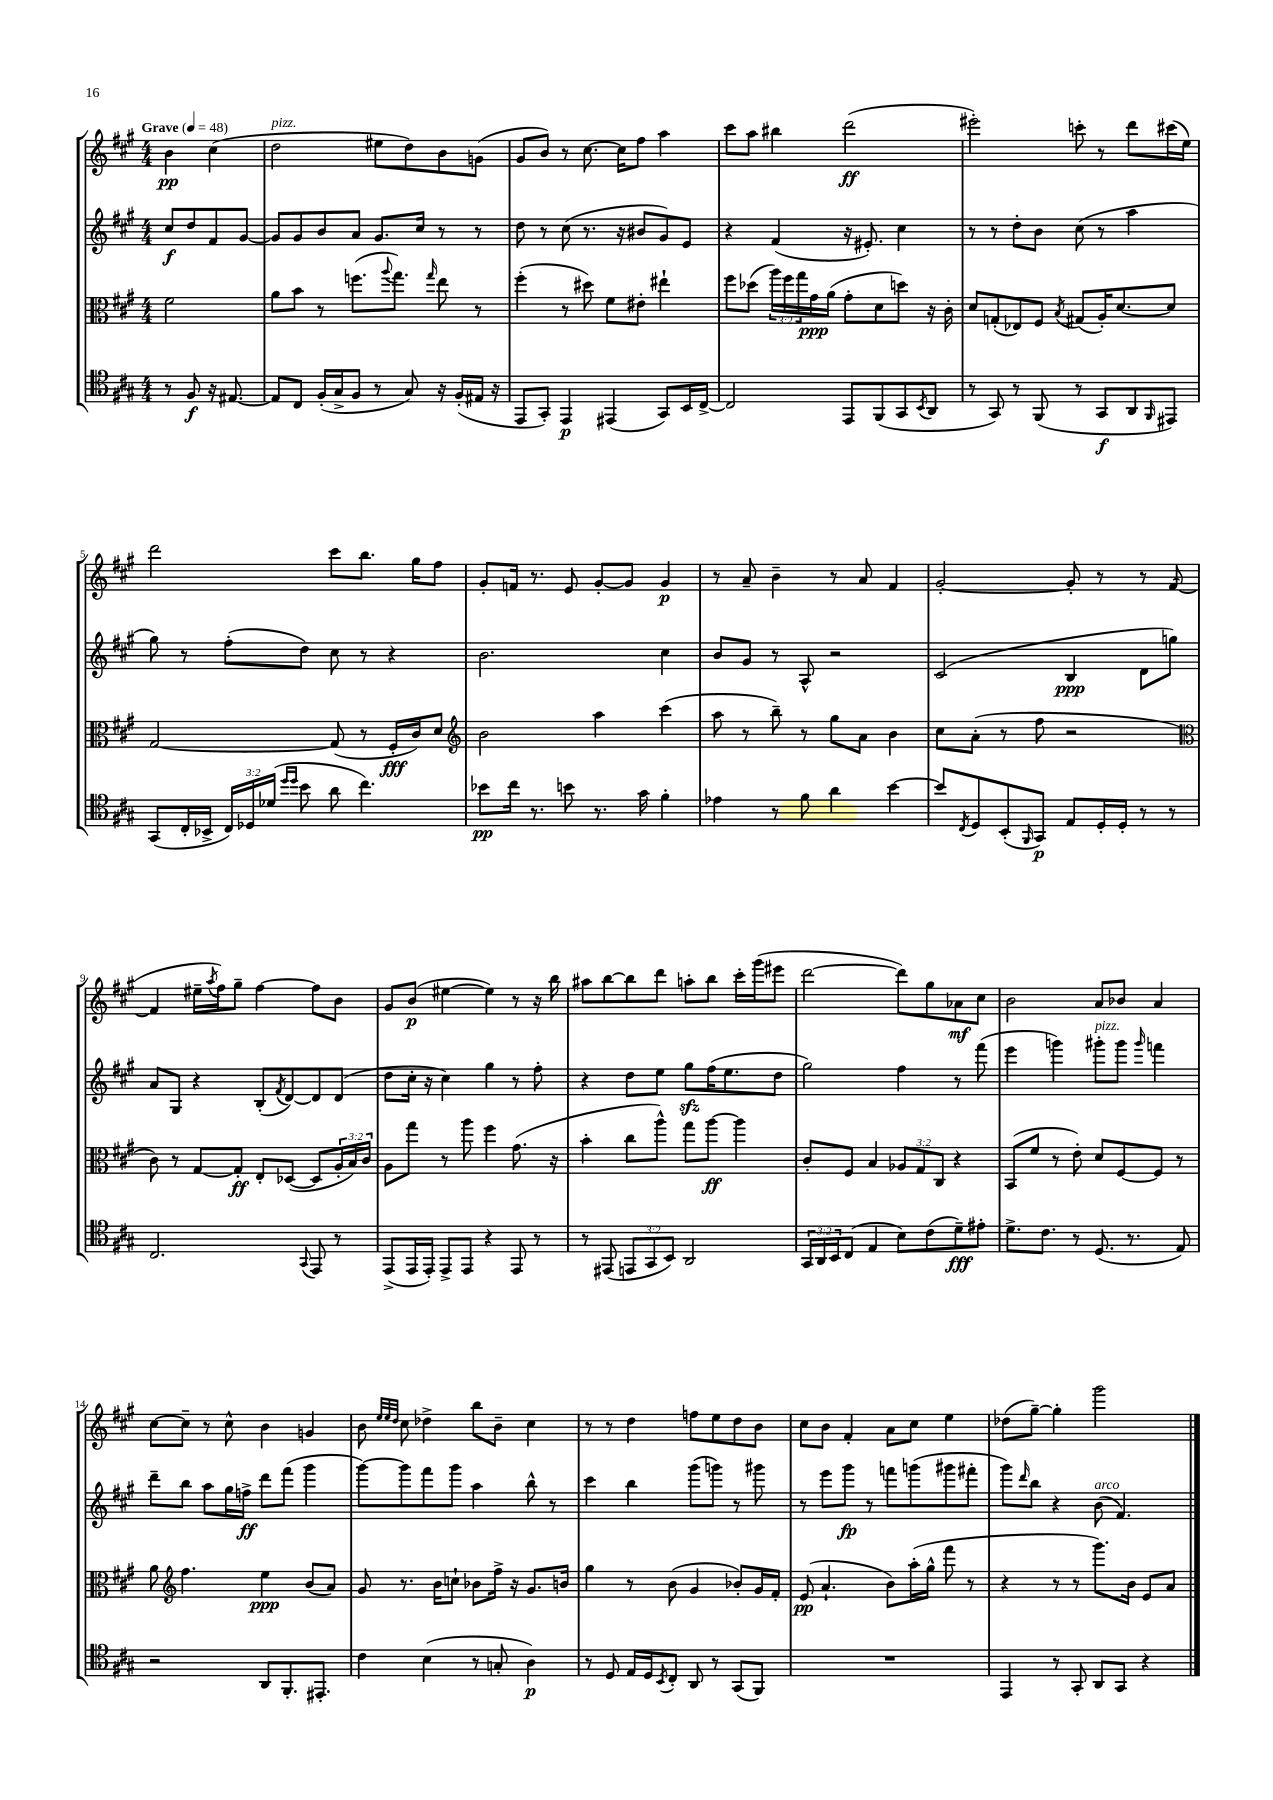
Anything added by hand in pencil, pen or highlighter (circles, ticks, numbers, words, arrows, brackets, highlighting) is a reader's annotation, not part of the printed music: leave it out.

**kern	**dynam	**kern	**dynam	**kern	**dynam	**kern	**dynam
*part4	*part4	*part3	*part3	*part2	*part2	*part1	*part1
*staff4	*staff4	*staff3	*staff3	*staff2	*staff2	*staff1	*staff1
*clefC4	*	*clefC3	*	*clefG2	*	*clefG2	*
*k[f#c#g#]	*	*k[f#c#g#]	*	*k[f#c#g#]	*	*k[f#c#g#]	*
*M4/4	*	*M4/4	*	*M4/4	*	*M4/4	*
*MM48	*	*MM48	*	*MM48	*	*MM48	*
=	=	=	=	=	=	=	=
!	!	!	!	!	!	!LO:TX:a:B:t=Grave	!
8r	.	2f#\	.	8cc#/L	f	4b\	pp
8F#/	f	.	.	8dd/	.	.	.
16r	.	.	.	8f#/	.	(4cc#\	.
[8.E#X/	.	.	.	.	.	.	.
.	.	.	.	[8g#/J	.	.	.
=1	=1	=1	=1	=1	=1	=1	=1
!	!	!	!	!	!	!LO:TX:a:i:t=pizz.	!
8E#/L]	.	8a\L	.	8g#/L]	.	2dd\	.
8C#/J	.	8b\J	.	8g#/	.	.	.
(16F#'/LL	.	8r	.	8b/	.	.	.
16G#^/J	.	.	.	.	.	.	.
8F#/J	.	(8.ffn\L	.	8a/J	.	.	.
8r	.	.	.	8.g#/L	.	8ee#X\L	.
.	.	8qqaa/	.	.	.	.	.
.	.	8.gg#\J)	.	.	.	.	.
8G#/)	.	.	.	.	.	8dd\)	.
.	.	.	.	16cc#/Jk	.	.	.
.	.	16qqgg#/	.	.	.	.	.
16r	.	8ee\	.	8r	.	8b\	.
(16F#'/LL	.	.	.	.	.	.	.
16E#X/JJ	.	8r	.	8r	.	(8gn\J	.
16r	.	.	.	.	.	.	.
=2	=2	=2	=2	=2	=2	=2	=2
8EE/L	.	(4ff#'\	.	8dd\	.	8g#/L	.
8GG#'/J)	.	.	.	8r	.	8b/J)	.
4EE/	p	8r	.	(8cc#\	.	8r	.
.	.	8dd#X\)	.	8.r	.	[8.cc#\	.
(4EE#X/	.	8f#\L	.	.	.	.	.
.	.	.	.	16r	.	16cc#\KL]	.
.	.	8e#X'\J	.	8b#X/L	.	8ff#\J	.
8GG#/L)	.	4ee#X`\	.	8g#/)	.	4aa\	.
16BB/L	.	.	.	8e/J	.	.	.
[16C#^/JJ	.	.	.	.	.	.	.
=3	=3	=3	=3	=3	=3	=3	=3
2C#/]	.	8ff#\L	.	4r	.	8ccc#\L	.
.	.	(8dd-X\J	.	.	.	8aa\J	.
.	.	24aa\LL)	.	(4f#/	.	4bb#X\	.
.	.	24ff#\	.	.	.	.	.
.	.	24gg#\	.	.	.	.	.
.	.	16g#\	ppp	.	.	.	.
.	.	(16a\JJ	.	.	.	.	.
8EE/L	.	8g#'\L	.	16r	.	(2ddd\	ff
.	.	.	.	8.e#X'/)	.	.	.
(8FF#/	.	8d\	.	.	.	.	.
8GG#/	.	8ddn\J)	.	4cc#\	.	.	.
8qBB/	.	.	.	.	.	.	.
8AA/J	.	16r	.	.	.	.	.
.	.	16c#'\	.	.	.	.	.
=4	=4	=4	=4	=4	=4	=4	=4
8r	.	8d/L	.	8r	.	2eee#X'\)	.
8GG#/)	.	(8Gn'/	.	8r	.	.	.
8r	.	8E-X/)	.	8dd'\L	.	.	.
(8FF#/	.	8F#/J	.	8b\J	.	.	.
.	.	8qB/	.	.	.	.	.
8r	.	(8G#X/L	.	(8cc#\	.	8cccn'\	.
8GG#/L	f	16A'/K)	.	8r	.	8r	.
.	.	[8.d/	.	.	.	.	.
8AA/	.	.	.	4aa\	.	8ddd\L	.
16qqFF#/	.	.	.	.	.	.	.
8EE#X/J)	.	8d/J]	.	.	.	(16ccc#X\L	.
.	.	.	.	.	.	16ee\JJ)	.
!!LO:LB:g=z
=5	=5	=5	=5	=5	=5	=5	=5
(8GG#/L	.	[2G#/	.	8gg#\)	.	2ddd\	.
16C#'/L	.	.	.	8r	.	.	.
16BB-X^/JJ	.	.	.	.	.	.	.
24C#/LL)	.	.	.	(8ff#'\L	.	.	.
24D-X/	.	.	.	.	.	.	.
(24d-X/JJ	.	.	.	.	.	.	.
16qqdd/LL	.	.	.	.	.	.	.
16qqdd/JJ	.	.	.	.	.	.	.
8b\	.	.	.	8dd\J)	.	.	.
8a\	.	(8G#/]	.	8cc#\	.	8ccc#\L	.
4.cc#\)	.	8r	.	8r	.	8.bb\J	.
.	.	16F#'/LL	fff	4r	.	.	.
.	.	16c#/J)	.	.	.	16gg#\KL	.
.	.	8d/J	.	.	.	8ff#\J	.
=6	=6	=6	=6	=6	=6	=6	=6
*	*	*clefG2	*	*	*	*	*
8b-X\L	pp	2b\	.	2.b\	.	8g#'/L	.
16cc#\Jk	.	.	.	.	.	16fn/Jk	.
8.r	.	.	.	.	.	8.r	.
8bn\	.	.	.	.	.	8e/	.
8.r	.	4aa\	.	.	.	[8g#'/L	.
.	.	.	.	.	.	8g#/J]	.
16g#\	.	.	.	.	.	.	.
4f#'\	.	(4ccc#\	.	4cc#\	.	4g#/	p
=7	=7	=7	=7	=7	=7	=7	=7
4e-X\	.	8aa\	.	8b/L	.	8r	.
.	.	8r	.	8g#/J	.	8a~/	.
8r	.	8bb~\)	.	8r	.	4b~\	.
8f#\	.	8r	.	8A^^/	.	.	.
4a\	.	8gg#\L	.	2r	.	8r	.
.	.	8a\J	.	.	.	8a/	.
[4b\	.	4b\	.	.	.	4f#/	.
=8	=8	=8	=8	=8	=8	=8	=8
8b/L]	.	8cc#\L	.	(2c#/	.	[2g#'/	.
8qC#/	.	.	.	.	.	.	.
8D/	.	(8a'\J	.	.	.	.	.
(8BB'/	.	8r	.	.	.	.	.
16qqFF#/	.	.	.	.	.	.	.
8GG#/J)	p	8ff#\	.	.	.	.	.
8E/L	.	2r	.	4B/	ppp	8g#'/]	.
16D'/L	.	.	.	.	.	8r	.
16D'/JJ	.	.	.	.	.	.	.
8r	.	.	.	8d\L	.	8r	.
8r	.	.	.	8ggn\J)	.	([8f#/	.
!!LO:LB:g=z
=9	=9	=9	=9	=9	=9	=9	=9
*	*	*clefC3	*	*	*	*	*
2.C#/	.	8c#\)	.	8a/L	.	4f#/]	.
.	.	8r	.	8G#/J	.	.	.
.	.	[8G#/L	.	4r	.	16ee#X~\LL	.
.	.	.	.	.	.	8qaa/	.
.	.	.	.	.	.	16ff#\J)	.
.	.	8G#'/J]	ff	.	.	8gg#~\J	.
.	.	8E'/L	.	(8B'/L	.	[4ff#\	.
.	.	.	.	8qf#/	.	.	.
.	.	([8D-X/J	.	[8d/)	.	.	.
8qqGG#/	.	.	.	.	.	.	.
8EE/	.	8D-/L]	.	8d/]	.	8ff#\L]	.
8r	.	24A'/L	.	(8d/J	.	8b\J	.
.	.	24B/)	.	.	.	.	.
.	.	24c#/JJ	.	.	.	.	.
=10	=10	=10	=10	=10	=10	=10	=10
(8EE^/L	.	8A\L	.	8dd\L	.	8g#/L	.
16EE/L	.	8gg#\J	.	16cc#'\Jk	.	(8b/J	p
16EE'/JJ)	.	.	.	16r	.	.	.
8EE^/L	.	8r	.	4cc#\)	.	[4ee#X\	.
8EE/J	.	8aa\	.	.	.	.	.
4r	.	4ff#\	.	4gg#\	.	4ee#\])	.
8EE/	.	(8.g#\	.	8r	.	8r	.
8r	.	.	.	8ff#'\	.	16r	.
.	.	16r	.	.	.	16bb\	.
=11	=11	=11	=11	=11	=11	=11	=11
8r	.	4b'\	.	4r	.	8aa#X\L	.
(8EE#X/	.	.	.	.	.	[8bb\	.
12EEn/L	.	8cc#\L	.	8dd\L	.	8bb\]	.
12GG#/	.	.	.	.	.	.	.
.	.	8aa^^\J)	.	8ee\J	.	8ddd\J	.
12BB/J)	.	.	.	.	.	.	.
2AA/	.	8gg#\L	.	8gg#zz\L	.	8aan'\L	.
.	.	[8aa\J	ff	(16ff#\K	.	8bb\J	.
.	.	.	.	8.ee\	.	.	.
.	.	4aa\]	.	.	.	16ccc#'\LL	.
.	.	.	.	.	.	(16ggg#\J	.
.	.	.	.	8dd\J	.	8eee#X\J	.
=12	=12	=12	=12	=12	=12	=12	=12
24GG#/LL	.	8c#'/L	.	2gg#\)	.	[2ddd\	.
24AA/	.	.	.	.	.	.	.
24BB/J	.	.	.	.	.	.	.
(8C#/J	.	8F#/J	.	.	.	.	.
4E/	.	4B/	.	.	.	.	.
8B\L)	.	12A-X/L	.	4ff#\	.	8ddd\L])	.
.	.	12G#/	.	.	.	.	.
(8c#\	.	.	.	.	.	8gg#\	.
.	.	12C#/J	.	.	.	.	.
8d~\)	fff	4r	.	8r	.	8a-X\	mf
8e#X'\J	.	.	.	(8fff#\	.	8cc#\J	.
=13	=13	=13	=13	=13	=13	=13	=13
8.d^\L	.	(8BB/L	.	4eee\	.	2b\	.
.	.	8f#/J	.	.	.	.	.
8.c#\J	.	.	.	.	.	.	.
.	.	8r	.	4gggn\)	.	.	.
8r	.	8e'\)	.	.	.	.	.
!	!	!	!	!LO:TX:a:i:t=pizz.	!	!	!
(8.D/	.	8d/L	.	8ggg#X'\L	.	8a/L	.
.	.	[8F#/	.	8ggg#\J	.	8b-X/J	.
8.r	.	.	.	.	.	.	.
.	.	.	.	16qqggg#/	.	.	.
.	.	8F#/J]	.	4fffn\	.	4a/	.
8E/)	.	8r	.	.	.	.	.
!!LO:LB:g=z
=14	=14	=14	=14	=14	=14	=14	=14
2r	.	8a\	.	8ddd~\L	.	[8cc#\L	.
*	*	*clefG2	*	*	*	*	*
.	.	4.ff#\	.	8bb\J	.	8cc#~\J]	.
.	.	.	.	8aa\L	.	8r	.
.	.	.	.	16gg#\L	.	8cc#^^\	.
.	.	.	.	16ffn^\JJ	ff	.	.
8AA/L	.	4ee\	ppp	8ddd\L	.	4b\	.
8.FF#'/	.	.	.	(8fff#\J	.	.	.
.	.	(8b/L	.	4ggg#\	.	4gn/	.
8.EE#X'/J	.	.	.	.	.	.	.
.	.	8a/J)	.	.	.	.	.
=15	=15	=15	=15	=15	=15	=15	=15
4c#\	.	8g#/	.	[8ggg#\L)	.	8b\	.
.	.	.	.	.	.	32qqee/LLL	.
.	.	.	.	.	.	32qqee/	.
.	.	.	.	.	.	32qqdd/JJJ	.
.	.	8.r	.	8ggg#\]	.	8cc#\	.
(4B\	.	.	.	8fff#\	.	4dd-X^\	.
.	.	16b\KL	.	.	.	.	.
.	.	8ccn`\J	.	8ggg#\J	.	.	.
8r	.	8b-X\L	.	4aa\	.	8bb\L	.
8Gn'/	.	16ff#^\Jk	.	.	.	8b~\J	.
.	.	16r	.	.	.	.	.
4A\)	p	8.g#/L	.	8bb^^\	.	4cc#\	.
.	.	.	.	8r	.	.	.
.	.	16bn/Jk	.	.	.	.	.
=16	=16	=16	=16	=16	=16	=16	=16
8r	.	4gg#\	.	4ccc#\	.	8r	.
8D/	.	.	.	.	.	8r	.
16E/LL	.	8r	.	4bb\	.	4dd\	.
16D/J	.	.	.	.	.	.	.
8qBB/	.	.	.	.	.	.	.
8C#'/J	.	(8b\	.	.	.	.	.
8AA/	.	4g#/	.	(8ggg#\L	.	8ffn\L	.
8r	.	.	.	8gggn\J)	.	8ee\	.
(8GG#/L	.	8b-X'/L)	.	8r	.	8dd\	.
8FF#/J)	.	16g#/L	.	8ggg#X\	.	8b\J	.
.	.	16f#'/JJ	.	.	.	.	.
=17	=17	=17	=17	=17	=17	=17	=17
1r	.	(8e/	pp	8r	.	8cc#\L	.
.	.	4.a`/	.	8eee\L	.	8b\J	.
.	.	.	.	8ggg#\J	fp	4f#'/	.
.	.	.	.	8r	.	.	.
.	.	8b\L)	.	8fffn\L	.	8a\L	.
.	.	(16aa'\L	.	(8gggn\	.	8cc#\J	.
.	.	16gg#^^\JJ	.	.	.	.	.
.	.	8fff#\	.	8ggg#X\	.	4ee\	.
.	.	8r	.	8fff#X'\J	.	.	.
=18	=18	=18	=18	=18	=18	=18	=18
4EE/	.	4r	.	8ggg#\L)	.	(8dd-X\L	.
.	.	.	.	16qqddd/	.	.	.
.	.	.	.	8bb\J	.	[8gg#~\J)	.
8r	.	8r	.	4r	.	4gg#'\]	.
8GG#'/	.	8r	.	.	.	.	.
!	!	!	!	!LO:TX:a:i:t=arco	!	!	!
8AA/L	.	8.ggg#\L)	.	(8b\	.	2ggg#\	.
8GG#/J	.	.	.	4.f#/)	.	.	.
.	.	16b\Jk	.	.	.	.	.
4r	.	8e/L	.	.	.	.	.
.	.	8a/J	.	.	.	.	.
==	==	==	==	==	==	==	==
*-	*-	*-	*-	*-	*-	*-	*-
